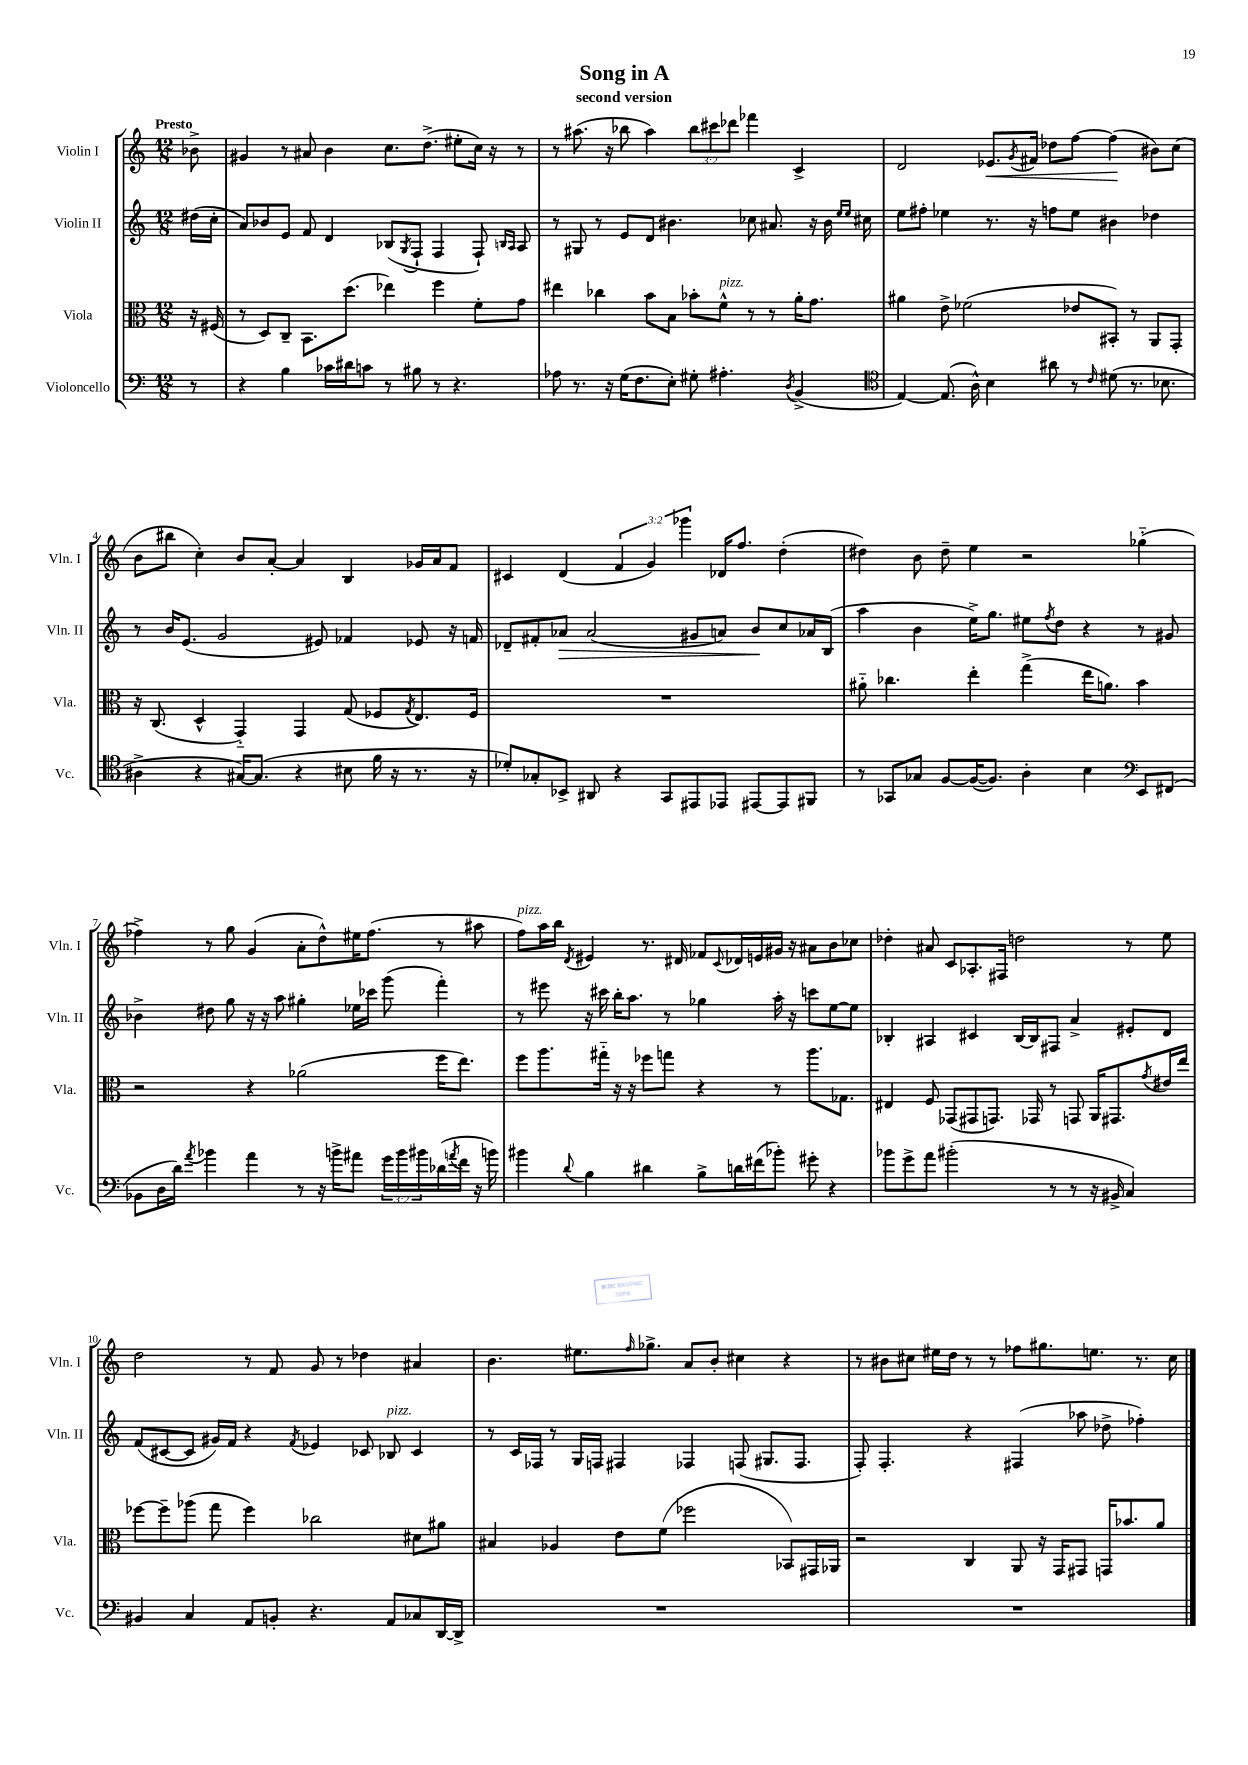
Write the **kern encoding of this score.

**kern	**kern	**kern	**dynam	**kern	**dynam
*part4	*part3	*part2	*part2	*part1	*part1
*staff4	*staff3	*staff2	*staff2	*staff1	*staff1
*I"Violoncello	*I"Viola	*I"Violin II	*	*I"Violin I	*
*I'Vc.	*I'Vla.	*I'Vln. II	*	*I'Vln. I	*
*clefF4	*clefC3	*clefG2	*	*clefG2	*
*k[]	*k[]	*k[]	*	*k[]	*
*M12/8	*M12/8	*M12/8	*	*M12/8	*
=	=	=	=	=	=
!	!	!	!	!LO:TX:a:B:t=Presto	!
8r	16r	(16dd#X\LL	.	8b-X^\	.
.	(16F#X/	16cc'\JJ	.	.	.
=1	=1	=1	=1	=1	=1
4r	8r	8a/L)	.	4g#X/	.
.	8D/L)	8b-X/	.	.	.
4B\	8C~/J	8e/J	.	8r	.
.	8.BB\L	8f/	.	8a#X/	.
16c-X\LL	.	4d/	.	4b\	.
16d#X\J	(8.dd\J	.	.	.	.
8cn\J	.	.	.	.	.
8r	4ee-X\)	(8B-X/L	.	8.cc\L	.
.	.	8qG/	.	.	.
8B#X\	.	8F`/J	.	.	.
.	.	.	.	(8.dd^\J	.
8r	4ff\	4F/	.	.	.
4.r	.	.	.	8ee#X'\L	.
.	8f'\L	8F`/)	.	16cc\Jk)	.
.	.	.	.	16r	.
.	.	16qqBn/LL	.	.	.
.	.	16qqA/JJ	.	.	.
.	8g\J	8A/	.	8r	.
=2	=2	=2	=2	=2	=2
8A-X\	4ee#X\	8r	.	8r	.
8.r	.	8G#X/	.	(8.aa#X\	.
.	4cc-X\	8r	.	.	.
16r	.	.	.	16r	.
(16G\KL	.	8e/L	.	8bb-X\	.
8.F\	.	.	.	.	.
.	8b\L	8d/J	.	4aa#\)	.
8E'\J)	8B\J	4.b#X\	.	.	.
8G#X'\	8b-X'\L	.	.	12bb-\L	.
.	.	.	.	12ccc#X\	.
!	!LO:TX:a:i:t=pizz.	!	!	!	!
4.A#X'\	8f^^\J	.	.	.	.
.	.	.	.	12ddd-X\J	.
.	8r	8cc-X\	.	4fff-X\	.
.	8r	8.a#X/	.	.	.
8qD/	.	.	.	.	.
(4BB^/	16a'\KL	.	.	4c^/	.
.	8.g\J	16r	.	.	.
.	.	16b#\	.	.	.
.	.	16qqee/LL	.	.	.
.	.	16qqee/JJ	.	.	.
.	.	16cc#X\	.	.	.
=3	=3	=3	=3	=3	=3
*clefC4	*	*	*	*	*
[4E/)	4a#X\	8ee\L	.	2d/	.
.	.	8ff#X'\J	.	.	.
(8.E/]	8e^\	4ee-X\	.	.	.
.	(2f-X\	.	.	.	.
16A^^\)	.	.	.	.	.
!	!	!	!	!	!LO:HP:b
4B\	.	8.r	.	8.e-X/L	<
.	.	.	.	8qg/	.
.	.	16r	.	16f#X/Jk	.
8a#X\	.	8ffn\L	.	8dd-X\L	.
8r	8e-X/L	8ee-\J	.	[8ff\J	.
16qqc/	.	.	.	.	.
(8d#X\	8BB#X'/J)	4b#X\	.	(4ff\]	.
8.r	8r	.	.	.	.
.	8AA/L	4dd-X\	.	8b#X\L)	[
8.B-X\	.	.	.	.	.
.	8GG'/J	.	.	(8cc\J	.
!!LO:LB:g=z
=4	=4	=4	=4	=4	=4
4A#X^\	16r	8r	.	8b\L	.
.	(8.C/	.	.	.	.
.	.	16b/KL	.	8bb#X\J	.
.	.	(8.e/J	.	.	.
4r	4D^^/	.	.	4cc'\)	.
.	.	2g/	.	.	.
[16G#X/KL)	4GG/)	.	.	8b/L	.
(8.G#/J]	.	.	.	.	.
.	.	.	.	[8a'/J	.
4r	4GG/	.	.	4a/]	.
.	.	8e#X/)	.	.	.
8B#X\	(8G/	4f-X/	.	4B/	.
16f\	8F-X/L	.	.	.	.
16r	.	.	.	.	.
.	8qG/	.	.	.	.
8.r	8.E/)	8e-X/	.	16g-X/LL	.
.	.	.	.	16a/J	.
.	.	16r	.	8f/J	.
16r	16F-/Jk	16fn/	.	.	.
=5	=5	=5	=5	=5	=5
8d-X'/L)	1.r	8d-X~/L	.	4c#X/	.
8G-X'/	.	8f#X'/	.	.	.
!	!	!	!LO:HP:b	!	!
8BB-X^/J	.	8a-X/J	>	(4d/	.
8AA#X/	.	(2a-/	.	.	.
4r	.	.	.	6f/	.
.	.	.	.	6g/)	.
8GG/L	.	.	.	.	.
.	.	.	.	6ggg-X\	.
8EE#X/	.	8g#X/L	.	.	.
8EE-X/J	.	8an/J)	.	16d-X/KL	.
.	.	.	.	8.ff/J	.
[8EE#X/L	.	8b/L	.	.	.
8EE#/]	.	8cc/	]	(4dd'\	.
8FF#X/J	.	16a-X/L	.	.	.
.	.	(16B/JJ	.	.	.
=6	=6	=6	=6	=6	=6
8r	8a#X\	4aa\	.	4dd#X\)	.
8GG-X/L	4.cc-X\	.	.	.	.
8G-X/J	.	4b\	.	8b\	.
[8F/L	.	.	.	8dd#~\	.
(16F/K_	4ee'\	16ee^\KL)	.	4ee\	.
8.F/J])	.	8.gg\J	.	.	.
4A'\	(4gg^\	8ee#X\L	.	2r	.
.	.	8qff/	.	.	.
.	.	8dd\J	.	.	.
4B\	16ee\KL	4r	.	.	.
.	8.an\J)	.	.	.	.
*clefF4	*	*	*	*	*
8EE/L	4b\	8r	.	(4gg-X\	.
(8FF#X/J	.	8g#X/	.	.	.
!!LO:LB:g=z
=7	=7	=7	=7	=7	=7
8BB-X\L	2r	4b-X^\	.	4ff-X^\)	.
16D\L	.	.	.	.	.
16d\JJ)	.	.	.	.	.
8qa/	.	.	.	.	.
4b-X\	.	8dd#X\	.	8r	.
.	.	8gg\	.	8gg\	.
4a\	4r	16r	.	(4g/	.
.	.	16r	.	.	.
.	.	8aa\	.	.	.
8r	(2a-X\	4gg#X'\	.	8a'\L	.
16r	.	.	.	8dd^^\)	.
16bn^\KL	.	.	.	.	.
8a#X\J	.	16ee-X\LL	.	16ee#X\K	.
.	.	16ccc-X\JJ	.	(8.ff-\J	.
24g\LL	.	(8ggg\	.	.	.
24b\	.	.	.	.	.
24b#X\	.	.	.	.	.
(16d-X\	16ff\KL	4fff'\)	.	8r	.
8qan/	.	.	.	.	.
16f\JJ	8.ee\J)	.	.	.	.
16r	.	.	.	8aa#X\	.
16bn\)	.	.	.	.	.
=8	=8	=8	=8	=8	=8
!	!	!	!	!LO:TX:a:i:t=pizz.	!
4b#X\	8ff\L	8r	.	8ff\L)	.
.	8.aa\	8eee#X\	.	16aa\L	.
.	.	.	.	16bb\JJ	.
8qqd/	.	.	.	8qd/	.
4B\	.	16r	.	4e#X/	.
.	16gg#X\Jk	16ccc#X\	.	.	.
.	16r	16bb'\KL	.	.	.
.	16r	8.aa\J	.	.	.
4d#X\	8ff-X\L	.	.	8.r	.
.	8ggn\J	8r	.	.	.
.	.	.	.	16d#X/	.
8B^\L	4r	4gg-X\	.	8f-X/L	.
.	.	.	.	8qqc/	.
16dn\L	.	.	.	16d-X/L	.
(16f#X\J	.	.	.	16en/	.
8b-X'\J)	8r	16aa'\	.	16g#X/JJ	.
.	.	16r	.	16r	.
8g#X'\	8.aa\L	8cccn\L	.	8a#X\L	.
4r	.	[8ee\	.	8b\	.
.	8.G-X\J	.	.	.	.
.	.	8ee\J]	.	8cc-X\J	.
=9	=9	=9	=9	=9	=9
8b-X\L	4E#X/	4B-X'/	.	4dd-X'\	.
8g^\	.	.	.	.	.
8a\J	8F/	4A#X/	.	8a#X/	.
(2b#X'\	(8GG-X/L	.	.	8c/L	.
.	8GG#X/	4c#X/	.	8.A-X'/	.
.	8.GGn/J)	.	.	.	.
.	.	.	.	16F#X/Jk	.
.	.	[16B-/LL	.	2ddn\	.
.	16GG-X/	16B-/J]	.	.	.
8r	8r	8F#X/J	.	.	.
8r	8GGn/	4a^/	.	.	.
16r	16AA/KL	.	.	.	.
16BB#X^/	8.GG#X/	.	.	.	.
4C/)	.	8e#X'/L	.	8r	.
.	8qg/	.	.	.	.
.	16e#X/L	8d/J	.	8ee\	.
.	16ee/JJ	.	.	.	.
!!LO:LB:g=z
=10	=10	=10	=10	=10	=10
4BB#X/	[8ff-X\L	(8f/L	.	2dd\	.
.	8ff-~\]	[8c#X/	.	.	.
4C/	(8aa-X\J	8c#/J]	.	.	.
.	8gg\	16g#X/LL)	.	.	.
.	.	16f/JJ	.	.	.
8AA/L	4ff-\)	4r	.	8r	.
8BBn'/J	.	.	.	8f/	.
.	.	8qf/	.	.	.
4.r	2cc-X\	4e-X/	.	8g/	.
.	.	.	.	8r	.
.	.	8c-X/	.	4dd-X\	.
!	!	!LO:TX:a:i:t=pizz.	!	!	!
8AA/L	.	8B-X/	.	.	.
8C-X/	8d#X\L	4c-/	.	4a#X/	.
[16DD/L	8a#X\J	.	.	.	.
16DD^/JJ]	.	.	.	.	.
=11	=11	=11	=11	=11	=11
1.r	4B#X/	8r	.	4.b\	.
.	.	16c/LL	.	.	.
.	.	16F-X/JJ	.	.	.
.	4A-X/	8r	.	.	.
.	.	16G/LL	.	8.ee#X\L	.
.	.	16Fn/JJ	.	.	.
.	8e\L	4F#X/	.	.	.
.	.	.	.	16qqff/	.
.	.	.	.	8.gg-X^\J	.
.	(8f\J	.	.	.	.
.	2ff-X\	4F-X/	.	8a/L	.
.	.	.	.	8b'/J	.
.	.	(8Fn/	.	4cc#X\	.
.	.	8.G#X/L	.	.	.
.	8BB-X/L)	.	.	4r	.
.	.	8.F/J	.	.	.
.	16GG#X/L	.	.	.	.
.	16AA-X/JJ	.	.	.	.
=12	=12	=12	=12	=12	=12
1.r	2r	8F'/)	.	8r	.
.	.	4.F'/	.	8b#X\L	.
.	.	.	.	8cc#X\J	.
.	.	.	.	16ee#X\LL	.
.	.	.	.	16dd\JJ	.
.	4C/	4r	.	8r	.
.	.	.	.	8r	.
.	8AA/	(4F#X/	.	8ff-X\L	.
.	16r	.	.	8.gg#X\	.
.	16GG/KL	.	.	.	.
.	8GG#X/J	8aa-X\	.	.	.
.	.	.	.	8.een\J	.
.	16GGn/KL	8dd-X^\	.	.	.
.	8.b-X/	.	.	.	.
.	.	4ff-X'\)	.	8.r	.
.	8a/J	.	.	.	.
.	.	.	.	16cc#\	.
==	==	==	==	==	==
*-	*-	*-	*-	*-	*-
